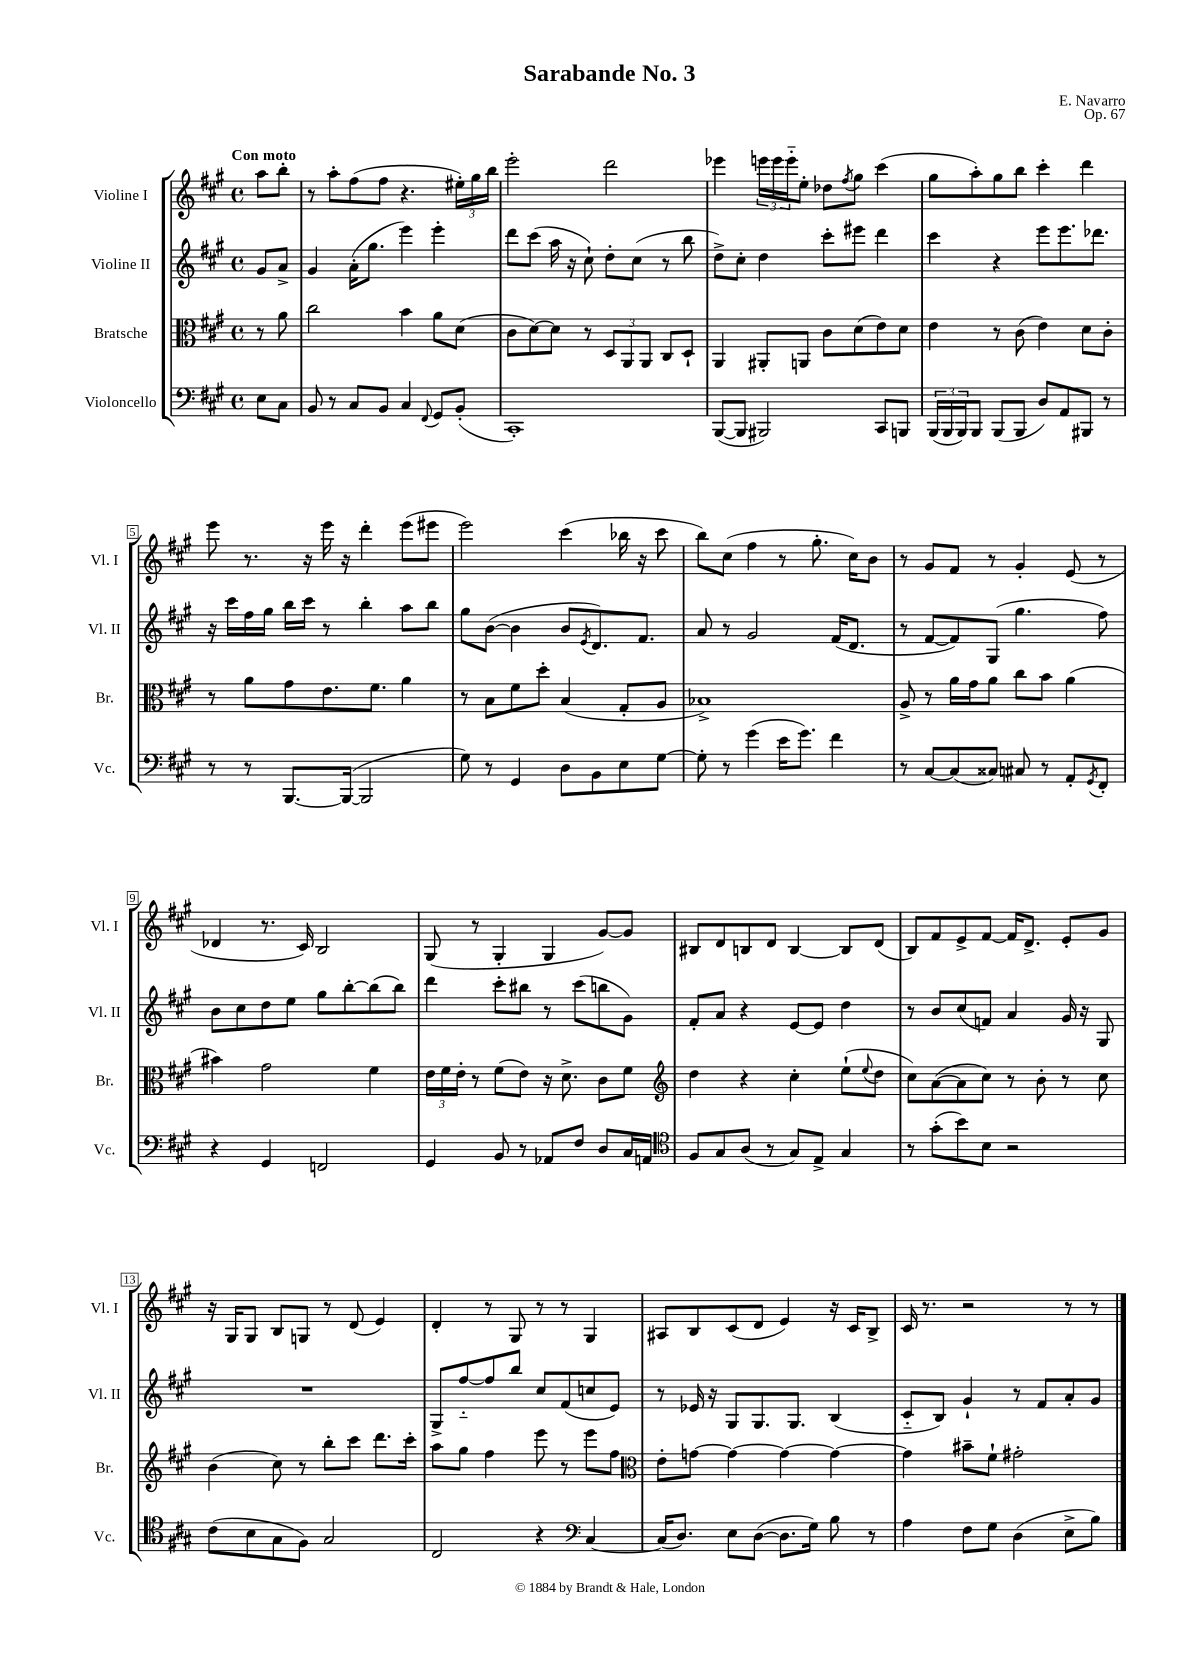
\header { title = "Sarabande No. 3" composer = "E. Navarro" opus = "Op. 67" }
<<
\new StaffGroup <<
\new Staff = "s0" \with { instrumentName = "Violine I" shortInstrumentName = "Vl. I" } {
    \clef treble \key a \major \defaultTimeSignature \time 4/4 \partial 4 \tempo "Con moto"
    a''8 b''8-. |
    r8 a''8-. fis''8( fis''8 r4. \tuplet 3/2 { eis''16-.) gis''16 b''16 } |
    e'''2-. d'''2 |
    ees'''4 \tuplet 3/2 { e'''16 e'''16 e'''16-_ } e''8-. des''8 \acciaccatura { fis''8 } gis''8 cis'''4( |
    gis''8 a''8-.) gis''8 b''8 cis'''4-. d'''4 |
    e'''8 r8. r16 e'''16 r16 d'''4-. e'''8( eis'''8 |
    e'''2) cis'''4( bes''16 r16 cis'''8 |
    b''8) cis''8( fis''4 r8 gis''8.-. cis''16) b'8 |
    r8 gis'8 fis'8 r8 gis'4-. e'8( r8 |
    des'4 r8. cis'16) b2 |
    gis8( r8 gis4-. gis4 gis'8~) gis'8 |
    bis8 d'8 b8 d'8 b4~ b8 d'8( |
    b8) fis'8 e'8-> fis'8~ fis'16 d'8.-> e'8-. gis'8 |
    r16 gis16 gis8 b8 g8 r8 d'8( e'4) |
    d'4-. r8 gis8 r8 r8 gis4 |
    ais8 b8 cis'8( d'8 e'4) r16 cis'16 b8-> |
    cis'16 r8. r2 r8 r8 \bar "|." |
}
\new Staff = "s1" \with { instrumentName = "Violine II" shortInstrumentName = "Vl. II" } {
    \clef treble \key a \major \defaultTimeSignature \time 4/4 \partial 4
    gis'8 a'8-> |
    gis'4 a'16-.( gis''8. e'''4) e'''4-. |
    d'''8 cis'''8( a''16 r16 cis''8-!) d''8-. cis''8( r8 b''8 |
    d''8->) cis''8-. d''4 cis'''8-. eis'''8 d'''4 |
    cis'''4 r4 e'''8 e'''8. des'''8. |
    r16 cis'''16 fis''16 gis''16 b''16 cis'''16 r8 b''4-. a''8 b''8 |
    gis''8 b'8~( b'4 b'8 \acciaccatura { e'8 } d'8.) fis'8. |
    a'8 r8 gis'2 fis'16( d'8. |
    r8 fis'8~ fis'8) gis8( gis''4. fis''8) |
    b'8 cis''8 d''8 e''8 gis''8 b''8~-. b''8( b''8) |
    d'''4 cis'''8-. bis''8 r8 cis'''8( b''8 gis'8) |
    fis'8-. a'8 r4 e'8~ e'8 d''4 |
    r8 b'8 cis''8( f'8) a'4 gis'16 r16 gis8 |
    R1 |
    gis8-> fis''8~-_ fis''8 b''8 cis''8 fis'8( c''8 e'8) |
    r8 ees'16 r16 gis8 gis8. gis8. b4( |
    cis'8-_ b8) gis'4-! r8 fis'8 a'8-. gis'8 \bar "|." |
}
\new Staff = "s2" \with { instrumentName = "Bratsche" shortInstrumentName = "Br." } {
    \clef alto \key a \major \defaultTimeSignature \time 4/4 \partial 4
    r8 a'8 |
    cis''2 b'4 a'8 d'8( |
    cis'8 d'8~) d'8 r8 \tuplet 3/2 { d8 a,8 a,8 } cis8 d8-! |
    a,4 ais,8-. a,8 cis'8 d'8( e'8) d'8 |
    e'4 r8 cis'8( e'4) d'8 cis'8-. |
    r8 a'8 gis'8 e'8. fis'8. a'4 |
    r8 b8 fis'8 d''8-. b4( gis8-. a8 |
    bes1->) |
    a8-> r8 a'16 gis'16 a'8 cis''8 b'8 a'4( |
    bis'4) gis'2 fis'4 |
    \tuplet 3/2 { e'16 fis'16 e'16-. } r8 fis'8( e'8) r16 d'8.-> cis'8 fis'8 |
    \clef treble d''4 r4 cis''4-. e''8-!( \appoggiatura { e''8 } d''8 |
    cis''8) a'8~( a'8 cis''8) r8 b'8-. r8 cis''8 |
    b'4( cis''8) r8 b''8-. cis'''8 d'''8. cis'''16-. |
    a''8 gis''8 fis''4 e'''8 r8 e'''8 fis''8 |
    \clef alto e'8-. g'8~ g'4~ g'4~ g'4~ |
    g'4 bis'8-- fis'8-! gis'2-. \bar "|." |
}
\new Staff = "s3" \with { instrumentName = "Violoncello" shortInstrumentName = "Vc." } {
    \clef bass \key a \major \defaultTimeSignature \time 4/4 \partial 4
    e8 cis8 |
    b,8 r8 cis8 b,8 cis4 \appoggiatura { fis,8 } gis,8 b,8-.( |
    cis,1-.) |
    b,,8~( b,,8 bis,,2) cis,8 b,,8 |
    \tuplet 3/2 { b,,16( b,,16 b,,16) } b,,8 b,,8( b,,8 d8) a,8 bis,,8 r8 |
    r8 r8 b,,8.~ b,,16~( b,,2 |
    gis8) r8 gis,4 d8 b,8 e8 gis8~ |
    gis8-. r8 gis'4( e'16 gis'8.) fis'4 |
    r8 cis8~ cis8( cisis8) cis8 r8 a,8-. \acciaccatura { gis,8 } fis,8-. |
    r4 gis,4 f,2 |
    gis,4 b,8 r8 aes,8 fis8 d8 cis16 a,16 |
    \clef tenor fis8 gis8 a8( r8 gis8) e8-> gis4 |
    r8 gis'8-.( b'8) b8 r2 |
    cis'8( b8 gis8 fis8) gis2 |
    cis2 r4 \clef bass cis4~ |
    cis16( d8.) e8 d8~( d8. gis16) b8 r8 |
    a4 fis8 gis8 d4( e8-> b8) \bar "|." |
}
>>
>>
\layout { \context { \Score \override BarNumber.stencil = #(make-stencil-boxer 0.1 0.3 ly:text-interface::print) } }
